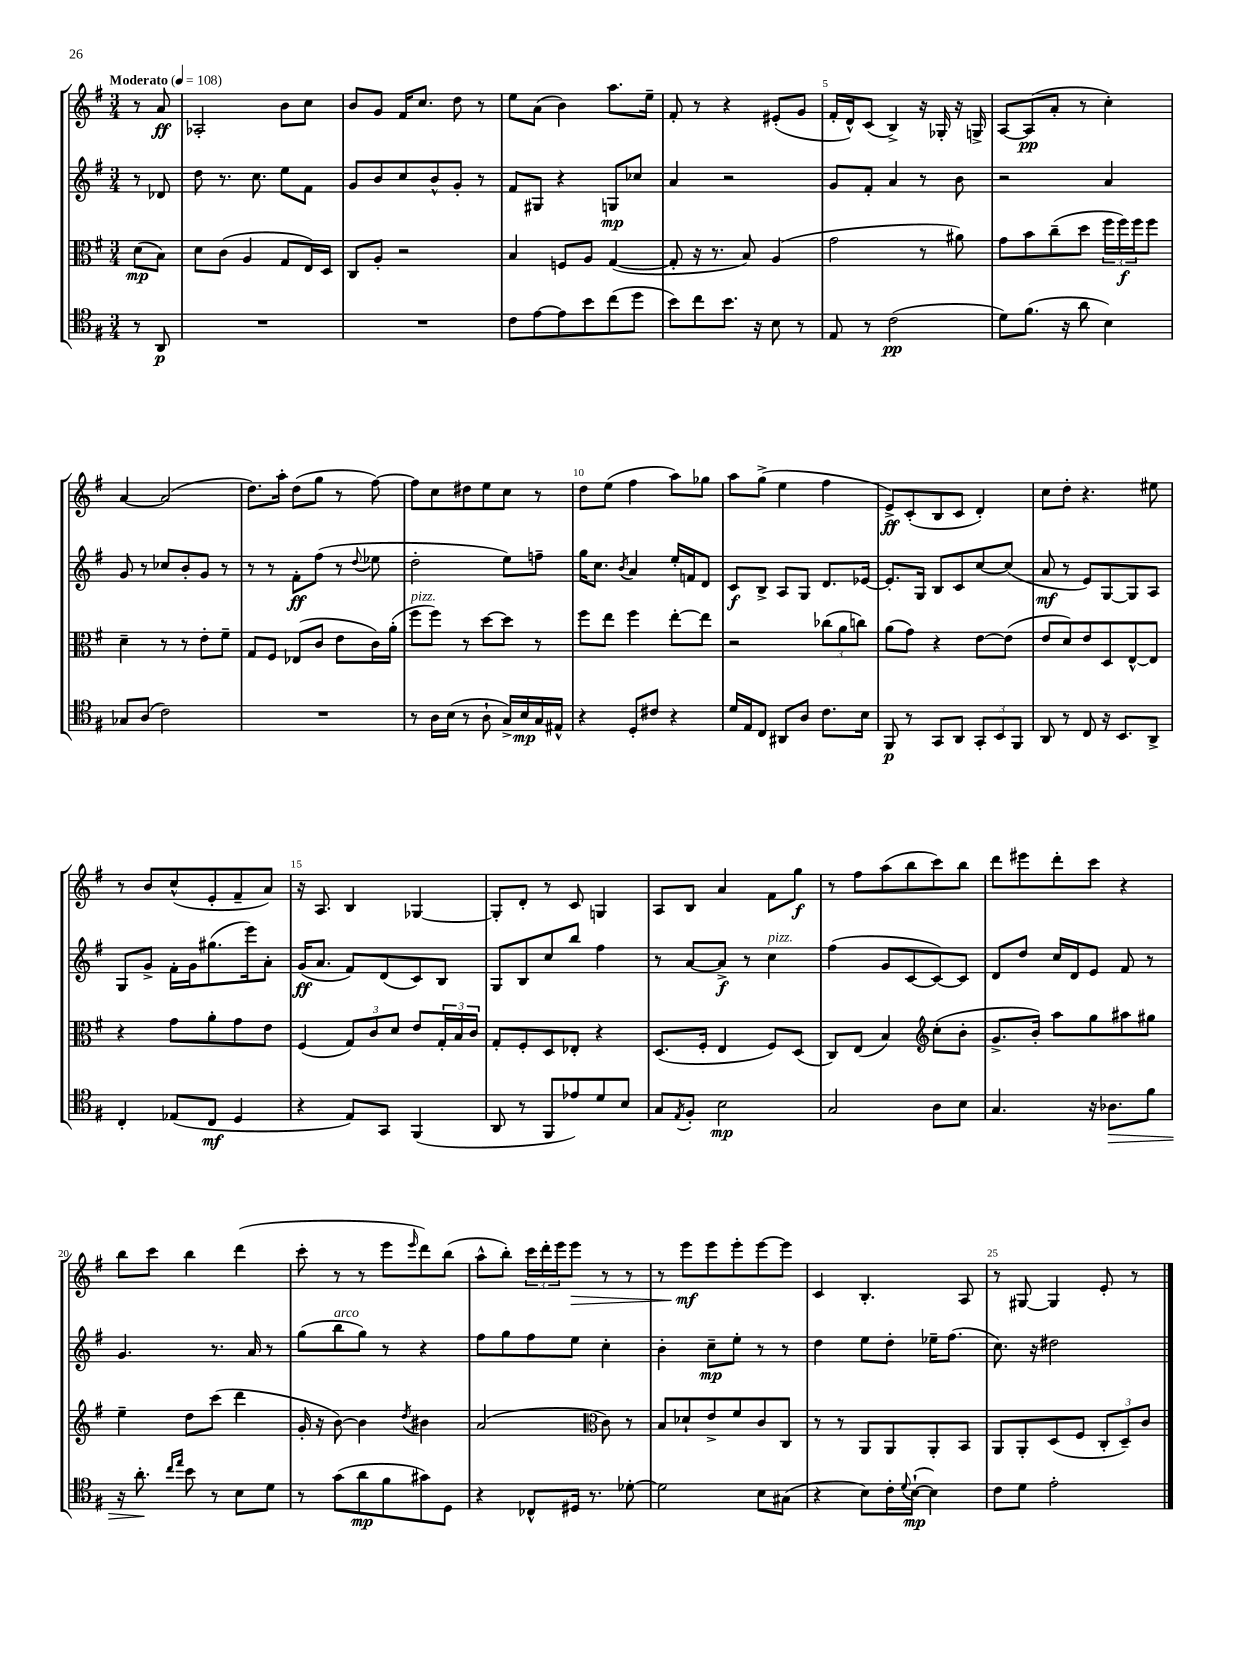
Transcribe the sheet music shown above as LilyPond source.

<<
\new StaffGroup <<
\new Staff = "s0" {
    \clef treble \key g \major \numericTimeSignature \time 3/4 \partial 4 \tempo "Moderato" 4 = 108
    r8 a'8\ff |
    aes2-. b'8 c''8 |
    b'8 g'8 fis'16 c''8. d''8 r8 |
    e''8 a'8( b'4) a''8. e''16-- |
    fis'8-. r8 r4 eis'8-.( g'8 |
    fis'16-. d'16-^) c'8( b4->) r16 ges16-. r16 g16-> |
    a8~ a8\pp( a'8-. r8 c''4-.) |
    a'4~ a'2( |
    d''8.) a''16-. d''8( g''8 r8 fis''8~) |
    fis''8 c''8 dis''8 e''8 c''8 r8 |
    d''8 e''8( fis''4 a''8) ges''8 |
    a''8 g''8->( e''4 fis''4 |
    e'8->\ff) c'8-.( b8 c'8 d'4-.) |
    c''8 d''8-. r4. eis''8 |
    r8 b'8 c''8-^( e'8-. fis'8-- a'8) |
    r16 a8. b4 ges4~ |
    ges8-. d'8-. r8 c'8 g4 |
    a8 b8 a'4 fis'8 g''8\f |
    r8 fis''8 a''8( b''8 c'''8) b''8 |
    d'''8 eis'''8 d'''8-. c'''8 r4 |
    b''8 c'''8 b''4 d'''4( |
    c'''8-. r8 r8 e'''8 \grace { e'''16 } d'''8) b''8( |
    a''8-^ b''8-.) \tuplet 3/2 { c'''16 d'''16-. e'''16 } e'''8\> r8 r8 |
    r8 e'''8\mf\! e'''8 e'''8-. e'''8~ e'''8 |
    c'4 b4.-. a8 |
    r8 gis8~ gis4 e'8-. r8 \bar "|." |
}
\new Staff = "s1" {
    \clef treble \key g \major \numericTimeSignature \time 3/4 \partial 4
    r8 des'8 |
    d''8 r8. c''8. e''8 fis'8 |
    g'8 b'8 c''8 b'8-^ g'8-. r8 |
    fis'8 gis8 r4 g8\mp ces''8 |
    a'4 r2 |
    g'8 fis'8-. a'4 r8 b'8 |
    r2 a'4 |
    g'8 r8 ces''8 b'8-. g'8 r8 |
    r8 r8 fis'8-.\ff fis''8( r8 \appoggiatura { d''8 } ees''8 |
    d''2-. e''8) f''8-- |
    g''16 c''8. \acciaccatura { b'8 } a'4 e''16-. f'16 d'8 |
    c'8\f b8-> a8 g8 d'8. ees'16~ |
    ees'8.-. g16 b8 c'8 c''8~ c''8( |
    a'8\mf r8 e'8) g8~ g8 a8 |
    g8 g'8-> fis'16-. g'16 gis''8.( e'''16) a'8-. |
    g'16\ff( a'8. fis'8) d'8( c'8) b8 |
    g8 b8 c''8 b''8 fis''4 |
    r8 a'8~ a'8->\f r8 c''4^\markup { \italic "pizz." } |
    fis''4( g'8 c'8~ c'8~) c'8 |
    d'8 d''8 c''16 d'16 e'8 fis'8 r8 |
    g'4. r8. a'16 r8 |
    g''8( b''8^\markup { \italic "arco" } g''8) r8 r4 |
    fis''8 g''8 fis''8 e''8 c''4-. |
    b'4-. c''8--\mp e''8-. r8 r8 |
    d''4 e''8 d''8-. ees''16-- fis''8.( |
    c''8.) r16 dis''2 \bar "|." |
}
\new Staff = "s2" {
    \clef alto \key g \major \numericTimeSignature \time 3/4 \partial 4
    d'8\mp( b8) |
    d'8 c'8( a4 g8 e16) d16 |
    c8 a8-. r2 |
    b4 f8 a8 g4~( |
    g8-. r16 r8. b8) a4( |
    g'2 r8 ais'8) |
    g'8 b'8 c''8--( d''8 \tuplet 3/2 { fis''16 fis''16\f) fis''16 } fis''8 |
    d'4-- r8 r8 e'8-. fis'8-- |
    g8 fis8 ees8( c'8 e'8 c'16) a'16-.( |
    fis''8^\markup { \italic "pizz." } fis''8) r8 d''8~ d''8 r8 |
    fis''8 e''8 fis''4 e''8~-. e''8 |
    r2 \tuplet 3/2 { ces''8( a'8 c''8) } |
    a'8( g'8) r4 e'8~ e'8( |
    e'8 d'8) e'8 d8 e8~-^ e8 |
    r4 g'8 a'8-. g'8 e'8 |
    fis4( \tuplet 3/2 { g8) c'8 d'8 } e'8 \tuplet 3/2 { g16-. b16 c'16 } |
    g8-. fis8-. d8 ees8-. r4 |
    d8.( fis16-. e4 fis8) d8( |
    c8) e8( b4) \clef treble c''8-.( b'8-. |
    g'8.-> b'16-.) a''8 g''8 ais''8 gis''8 |
    e''4-- d''8 c'''8( d'''4 |
    g'16-. r16 b'8~) b'4 \acciaccatura { d''8 } bis'4 |
    a'2( \clef alto c'8) r8 |
    b8 des'8-! e'8-> fis'8 c'8 c8 |
    r8 r8 a,8 a,8 a,8-. b,8 |
    a,8 a,8-. d8( fis8 \tuplet 3/2 { c8-. d8--) c'8 } \bar "|." |
}
\new Staff = "s3" {
    \clef tenor \key g \major \numericTimeSignature \time 3/4 \partial 4
    r8 a,8\p |
    R2. |
    R2. |
    c'8 e'8~ e'8 b'8 c''8( d''8 |
    b'8) c''8 b'8. r16 b8 r8 |
    e8 r8 c'2\pp( |
    d'8) fis'8.( r16 a'8 b4) |
    ges8 a8( c'2) |
    R2. |
    r8 a16 b16( r8 a8-! g16->) b16\mp g16 eis16-^ |
    r4 d8-. cis'8 r4 |
    d'16 e16 c8 ais,8 a8 c'8. b16 |
    fis,8\p r8 g,8 a,8 \tuplet 3/2 { g,8-. b,8 fis,8 } |
    a,8 r8 c8 r16 b,8. a,8-> |
    c4-. ees8( c8\mf d4 |
    r4 e8) g,8 fis,4( |
    a,8 r8 fis,8 ees'8) d'8 b8 |
    g8 \acciaccatura { e8 } fis8-. b2\mp |
    g2 a8 b8 |
    g4. r16 aes8.\> fis'8 |
    r16 a'8.-.\! \grace { c''16 e''16 } b'8 r8 b8 d'8 |
    r8 g'8( a'8\mp fis'8 gis'8) d8 |
    r4 ces8-^ dis16 r8. des'8~-. |
    des'2 b8 gis8( |
    r4 b8) c'16-. \appoggiatura { d'8 } b16~-!\mp( b4) |
    c'8 d'8 e'2-. \bar "|." |
}
>>
>>
\layout { \context { \Score \override BarNumber.break-visibility = ##(#f #t #t) barNumberVisibility = #(every-nth-bar-number-visible 5) } }
